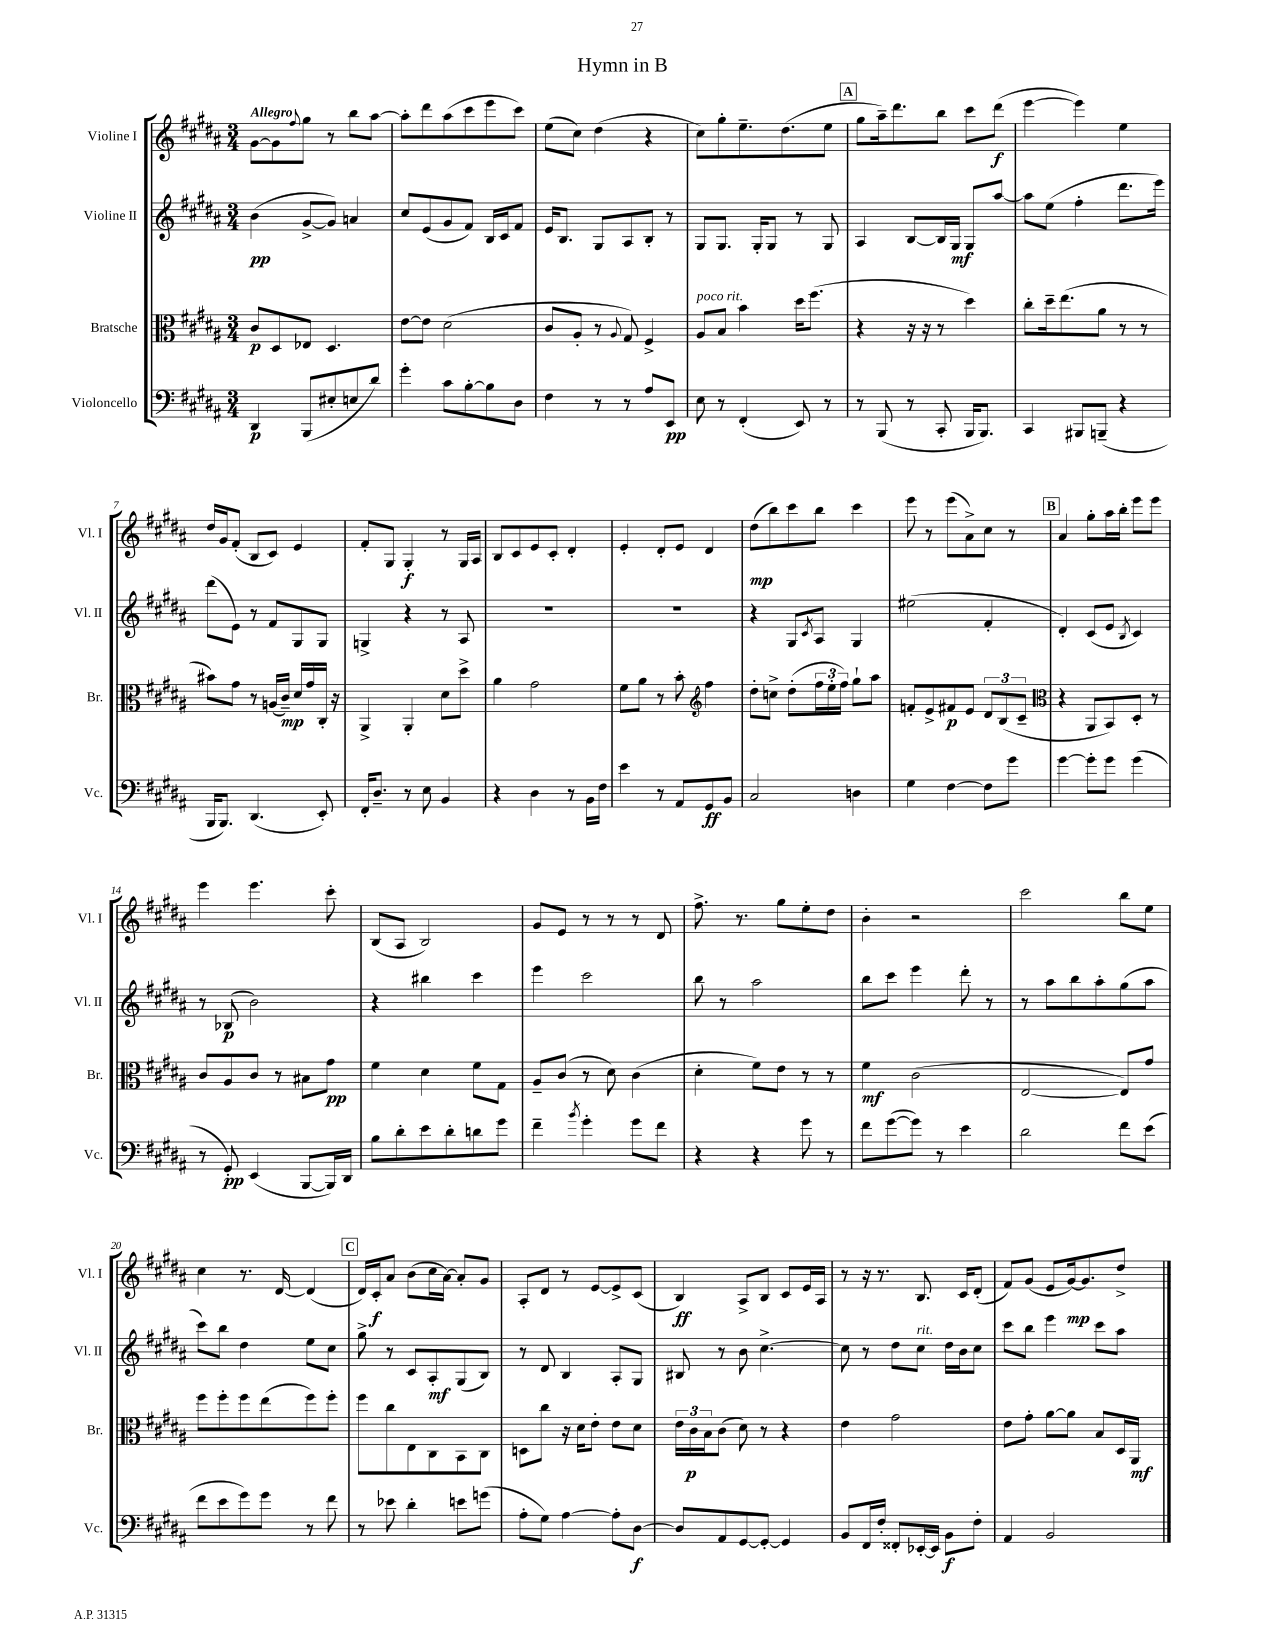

**kern	**dynam	**kern	**dynam	**kern	**dynam	**kern	**dynam
*part4	*part4	*part3	*part3	*part2	*part2	*part1	*part1
*staff4	*staff4	*staff3	*staff3	*staff2	*staff2	*staff1	*staff1
*I"Violoncello	*	*I"Bratsche	*	*I"Violine II	*	*I"Violine I	*
*I'Vc.	*	*I'Br.	*	*I'Vl. II	*	*I'Vl. I	*
*clefF4	*	*clefC3	*	*clefG2	*	*clefG2	*
*k[f#c#g#d#a#]	*	*k[f#c#g#d#a#]	*	*k[f#c#g#d#a#]	*	*k[f#c#g#d#a#]	*
*M3/4	*	*M3/4	*	*M3/4	*	*M3/4	*
=1	=1	=1	=1	=1	=1	=1	=1
!	!	!	!	!	!	!LO:TX:a:B:t=Allegro	!
4DD#/	p	8c#/L	p	(4b\	pp	[8g#\L	.
.	.	8D#/	.	.	.	8g#\]	.
.	.	.	.	.	.	8qqff#/	.
(8BBB/L	.	8E-X/J	.	[8g#^/L	.	8gg#\J	.
8E#X'/	.	4.D#/	.	8g#/J])	.	8r	.
8En/	.	.	.	4an/	.	8bb\L	.
8d#/J)	.	.	.	.	.	[8aa#\J	.
=2	=2	=2	=2	=2	=2	=2	=2
4g#'\	.	[8e\L	.	8cc#/L	.	8aa#'\L]	.
.	.	8e\J]	.	(8e/	.	8ddd#\	.
8c#\L	.	(2d#\	.	8g#/	.	(8aa#\	.
[8B'\	.	.	.	8f#/J)	.	8ccc#\	.
8B\]	.	.	.	16B/LL	.	8eee\	.
.	.	.	.	16c#/J	.	.	.
8D#\J	.	.	.	8f#/J	.	8ccc#\J)	.
=3	=3	=3	=3	=3	=3	=3	=3
4F#\	.	8c#/L	.	16e/KL	.	(8ee\L	.
.	.	.	.	8.B/J	.	.	.
.	.	8A#'/J	.	.	.	8cc#\J)	.
8r	.	8r	.	8G#/L	.	(4dd#\	.
.	.	8qqA#/	.	.	.	.	.
8r	.	8G#/)	.	8A#/	.	.	.
8A#/L	.	4F#^/	.	8B'/J	.	4r	.
8EE/J	pp	.	.	8r	.	.	.
=4	=4	=4	=4	=4	=4	=4	=4
!	!	!LO:TX:a:i:t=poco rit.	!	!	!	!	!
8E\	.	8A#/L	.	8G#/L	.	8cc#\L)	.
8r	.	8B/J	.	8.G#/J	.	8gg#'\	.
(4FF#'/	.	4b\	.	.	.	8.ee~\	.
.	.	.	.	16G#'/KL	.	.	.
.	.	.	.	8G#/J	.	.	.
.	.	.	.	.	.	(8.dd#\	.
8EE/)	.	16dd#\KL	.	8r	.	.	.
.	.	(8.ff#\J	.	.	.	.	.
8r	.	.	.	8G#/	.	8ee\J	.
!!LO:REH:place=s1:t=A
=5	=5	=5	=5	=5	=5	=5	=5
8r	.	4r	.	4A#/	.	8gg#\L	.
(8BBB/	.	.	.	.	.	16aa#~\k)	.
.	.	.	.	.	.	8.ddd#\	.
8r	.	16r	.	[8B/L	.	.	.
.	.	16r	.	.	.	.	.
8CC#'/	.	8r	.	16B/L]	.	8bb\J	.
.	.	.	.	16G#/JJ	mf	.	.
16BBB/KL	.	4dd#\)	.	8G#/L	.	8ccc#\L	.
8.BBB/J)	.	.	.	.	.	.	.
.	.	.	.	[8aa#/J	.	(8ddd#\J	f
=6	=6	=6	=6	=6	=6	=6	=6
4CC#/	.	8cc#'\L	.	8aa#\L]	.	[4eee\	.
.	.	16dd#~\k	.	(8ee\J	.	.	.
.	.	(8.ee\	.	.	.	.	.
8BBB#X/L	.	.	.	4ff#'\	.	4eee\])	.
(8BBBn~/J	.	8a#\J	.	.	.	.	.
4r	.	8r	.	8.ddd#\L	.	4ee\	.
.	.	8r	.	.	.	.	.
.	.	.	.	16eee\Jk)	.	.	.
!!LO:LB:g=z
=7	=7	=7	=7	=7	=7	=7	=7
16BBB/KL	.	8b#X\L)	.	(8ddd#\L	.	16dd#/LL	.
8.BBB/J)	.	.	.	.	.	16g#/J	.
.	.	8g#\J	.	8e\J)	.	(8f#'/J	.
(4.DD#/	.	8r	.	8r	.	8B/L	.
.	.	(16An/LL	.	8f#/L	.	8c#/J)	.
.	.	16c#~/JJ)	mp	.	.	.	.
.	.	16d#/LL	.	8G#/	.	4e/	.
.	.	16g#/	.	.	.	.	.
8EE'/)	.	16C#'/JJ	.	8G#/J	.	.	.
.	.	16r	.	.	.	.	.
=8	=8	=8	=8	=8	=8	=8	=8
16FF#'/KL	.	4AA#^/	.	4Gn^/	.	8f#'/L	.
8.D#~/J	.	.	.	.	.	.	.
.	.	.	.	.	.	8G#/J	.
8r	.	4AA#'/	.	4r	.	4G#'/	f
8E\	.	.	.	.	.	.	.
4BB/	.	8d#\L	.	8r	.	8r	.
.	.	8dd#^\J	.	8A#/	.	16G#/LL	.
.	.	.	.	.	.	16A#/JJ	.
=9	=9	=9	=9	=9	=9	=9	=9
4r	.	4a#\	.	2.r	.	8B/L	.
.	.	.	.	.	.	8c#/	.
4D#\	.	2g#\	.	.	.	8e/	.
.	.	.	.	.	.	8c#'/J	.
8r	.	.	.	.	.	4d#'/	.
16BB\LL	.	.	.	.	.	.	.
16F#\JJ	.	.	.	.	.	.	.
=10	=10	=10	=10	=10	=10	=10	=10
4e\	.	8f#\L	.	2.r	.	4e'/	.
.	.	8a#\J	.	.	.	.	.
8r	.	8r	.	.	.	8d#'/L	.
8AA#/L	.	8b'\	.	.	.	8e/J	.
*	*	*clefG2	*	*	*	*	*
8GG#/	ff	4ff#\	.	.	.	4d#/	.
8BB/J	.	.	.	.	.	.	.
=11	=11	=11	=11	=11	=11	=11	=11
2C#/	.	8dd#'\L	.	4r	.	(8dd#\L	mp
.	.	8ccn^\J	.	.	.	8bb\)	.
.	.	(8dd#'\L	.	8G#/L	.	8ccc#\	.
.	.	.	.	8qc#/	.	.	.
.	.	24ff#\L	.	8A#/J	.	8bb\J	.
.	.	24ee'\	.	.	.	.	.
.	.	24ff#\JJ)	.	.	.	.	.
4Dn\	.	8gg#`\L	.	4G#/	.	4ccc#\	.
.	.	8aa#\J	.	.	.	.	.
=12	=12	=12	=12	=12	=12	=12	=12
4G#\	.	8fn'/L	.	(2ee#X\	.	8eee\	.
.	.	8e^/	.	.	.	8r	.
[4F#\	.	8f#X/	p	.	.	(8eee\L	.
.	.	8e/J	.	.	.	8a#^\)	.
8F#\L]	.	12d#/L	.	4f#'/	.	8cc#\J	.
.	.	(12B/	.	.	.	.	.
8g#\J	.	.	.	.	.	8r	.
.	.	12c#~/J	.	.	.	.	.
!!LO:REH:place=s1:t=B
=13	=13	=13	=13	=13	=13	=13	=13
*	*	*clefC3	*	*	*	*	*
[4g#\	.	4r	.	4d#'/)	.	4a#/	.
8g#'\L]	.	8AA#/L	.	(8c#/L	.	8gg#'\L	.
8g#\J	.	8BB/)	.	8e/J	.	16aa#\L	.
.	.	.	.	.	.	16bb'\JJ	.
.	.	.	.	8qB/	.	.	.
(4g#\	.	8D#'/J	.	4c#/)	.	8eee\L	.
.	.	8r	.	.	.	8eee\J	.
!!LO:LB:g=z
=14	=14	=14	=14	=14	=14	=14	=14
8r	.	8c#/L	.	8r	.	4eee\	.
8GG#'/)	pp	8A#/	.	(8B-X/	p	.	.
(4EE/	.	8c#/J	.	2b\)	.	4.eee\	.
.	.	8r	.	.	.	.	.
[8BBB/L	.	8B#X\L	.	.	.	.	.
16BBB/L])	.	8g#\J	pp	.	.	8ccc#'\	.
16DD#/JJ	.	.	.	.	.	.	.
=15	=15	=15	=15	=15	=15	=15	=15
8B\L	.	4f#\	.	4r	.	(8B/L	.
8d#'\	.	.	.	.	.	8A#/J	.
8e\	.	4d#\	.	4bb#X\	.	2B/)	.
8d#'\	.	.	.	.	.	.	.
8dn\	.	8f#\L	.	4ccc#\	.	.	.
8g#\J	.	8G#\J	.	.	.	.	.
=16	=16	=16	=16	=16	=16	=16	=16
4f#~\	.	8A#~/L	.	4eee\	.	8g#/L	.
.	.	(8c#/J	.	.	.	8e/J	.
8qb/	.	.	.	.	.	.	.
4g#'\	.	8r	.	2ccc#\	.	8r	.
.	.	8d#\)	.	.	.	8r	.
8g#\L	.	(4c#\	.	.	.	8r	.
8f#\J	.	.	.	.	.	8d#/	.
=17	=17	=17	=17	=17	=17	=17	=17
4r	.	4d#'\	.	8bb\	.	8.ff#^\	.
.	.	.	.	8r	.	.	.
.	.	.	.	.	.	8.r	.
4r	.	8f#\L)	.	2aa#\	.	.	.
.	.	8e\J	.	.	.	8gg#\L	.
8g#\	.	8r	.	.	.	8ee'\	.
8r	.	8r	.	.	.	8dd#\J	.
=18	=18	=18	=18	=18	=18	=18	=18
8f#\L	.	4f#\	mf	8bb\L	.	4b'\	.
([8g#\	.	.	.	8ccc#\J	.	.	.
8g#\J])	.	(2c#\	.	4eee\	.	2r	.
8r	.	.	.	.	.	.	.
4e\	.	.	.	8ddd#'\	.	.	.
.	.	.	.	8r	.	.	.
=19	=19	=19	=19	=19	=19	=19	=19
2d#\	.	[2E/	.	8r	.	2ccc#\	.
.	.	.	.	8aa#\L	.	.	.
.	.	.	.	8bb\	.	.	.
.	.	.	.	8aa#'\	.	.	.
8f#\L	.	8E/L])	.	(8gg#\	.	8bb\L	.
(8e\J	.	8g#/J	.	8aa#\J	.	8ee\J	.
!!LO:LB:g=z
=20	=20	=20	=20	=20	=20	=20	=20
8f#\L	.	8ff#\L	.	8ccc#\L)	.	4cc#\	.
8e\	.	8ff#'\	.	8bb\J	.	.	.
8g#\)	.	8ff#\	.	4dd#\	.	8.r	.
8g#\J	.	(8ee\	.	.	.	.	.
.	.	.	.	.	.	[16d#/	.
8r	.	8ff#\)	.	8ee\L	.	(4d#/]	.
8f#\	.	8ff#'\J	.	8cc#\J	.	.	.
!!LO:REH:place=s1:t=C
=21	=21	=21	=21	=21	=21	=21	=21
8r	.	8ff#\L	.	8gg#^\	.	16d#/LL)	.
.	.	.	.	.	.	16c#'/J	f
8e-X\	.	8cc#\	.	8r	.	8a#/J	.
4d#'\	.	8E\	.	8c#/L	.	(8b\L	.
.	.	8C#\	.	8A#'/	mf	16cc#\L	.
.	.	.	.	.	.	[16a#\JJ)	.
8en\L	.	8BB\	.	(8G#/	.	8a#'/L]	.
(8gn\J	.	8C#\J	.	8B/J)	.	8g#/J	.
=22	=22	=22	=22	=22	=22	=22	=22
8A#'\L	.	8Dn\L	.	8r	.	8A#'/L	.
8G#\J)	.	8cc#\J	.	8d#/	.	8d#/J	.
[4A#\	.	16r	.	4B/	.	8r	.
.	.	16d#\KL	.	.	.	.	.
.	.	8e'\J	.	.	.	[8e/L	.
8A#'\L]	.	8e\L	.	8A#'/L	.	8e^/]	.
[8D#\J	f	8d#\J	.	8G#/J	.	(8c#/J	.
=23	=23	=23	=23	=23	=23	=23	=23
8D#/L]	.	24e\LL	.	8B#X/	.	4B/)	ff
.	.	24c#\	p	.	.	.	.
.	.	24B\J	.	.	.	.	.
8AA#/	.	(8c#\J	.	8r	.	.	.
[8GG#/	.	8d#\)	.	8b\	.	8A#^/L	.
8GG#'/J_	.	8r	.	[4.cc#^\	.	8B/J	.
4GG#/]	.	4r	.	.	.	8c#/L	.
.	.	.	.	.	.	16e/L	.
.	.	.	.	.	.	16A#/JJ	.
=24	=24	=24	=24	=24	=24	=24	=24
8BB/L	.	4e\	.	8cc#\]	.	8r	.
16FF#/L	.	.	.	8r	.	16r	.
16F#'/JJ	.	.	.	.	.	8.r	.
8FF##X'/L	.	2g#\	.	8dd#\L	.	.	.
!	!	!	!	!LO:TX:a:i:t=rit.	!	!	!
[16EE-X'/L	.	.	.	8cc#\J	.	8.B/	.
16EE-/JJ]	.	.	.	.	.	.	.
8BB\L	f	.	.	16dd#\LL	.	.	.
.	.	.	.	16b\J	.	16c#/KL	.
8F#'\J	.	.	.	8cc#\J	.	(8d#'/J	.
=25	=25	=25	=25	=25	=25	=25	=25
4AA#/	.	8e\L	.	8ccc#\L	.	8f#/L)	.
.	.	8g#'\J	.	8bb\J	.	(8g#/J	.
2BB/	.	[8a#\L	.	4eee\	.	8e/L	.
.	.	8a#\J]	.	.	.	[16g#/k)	mp
.	.	.	.	.	.	8.g#/]	.
.	.	8B/L	.	8ccc#\L	.	.	.
.	.	16D#/L	.	8aa#\J	.	8dd#^/J	.
.	.	16AA#/JJ	mf	.	.	.	.
==	==	==	==	==	==	==	==
*-	*-	*-	*-	*-	*-	*-	*-
